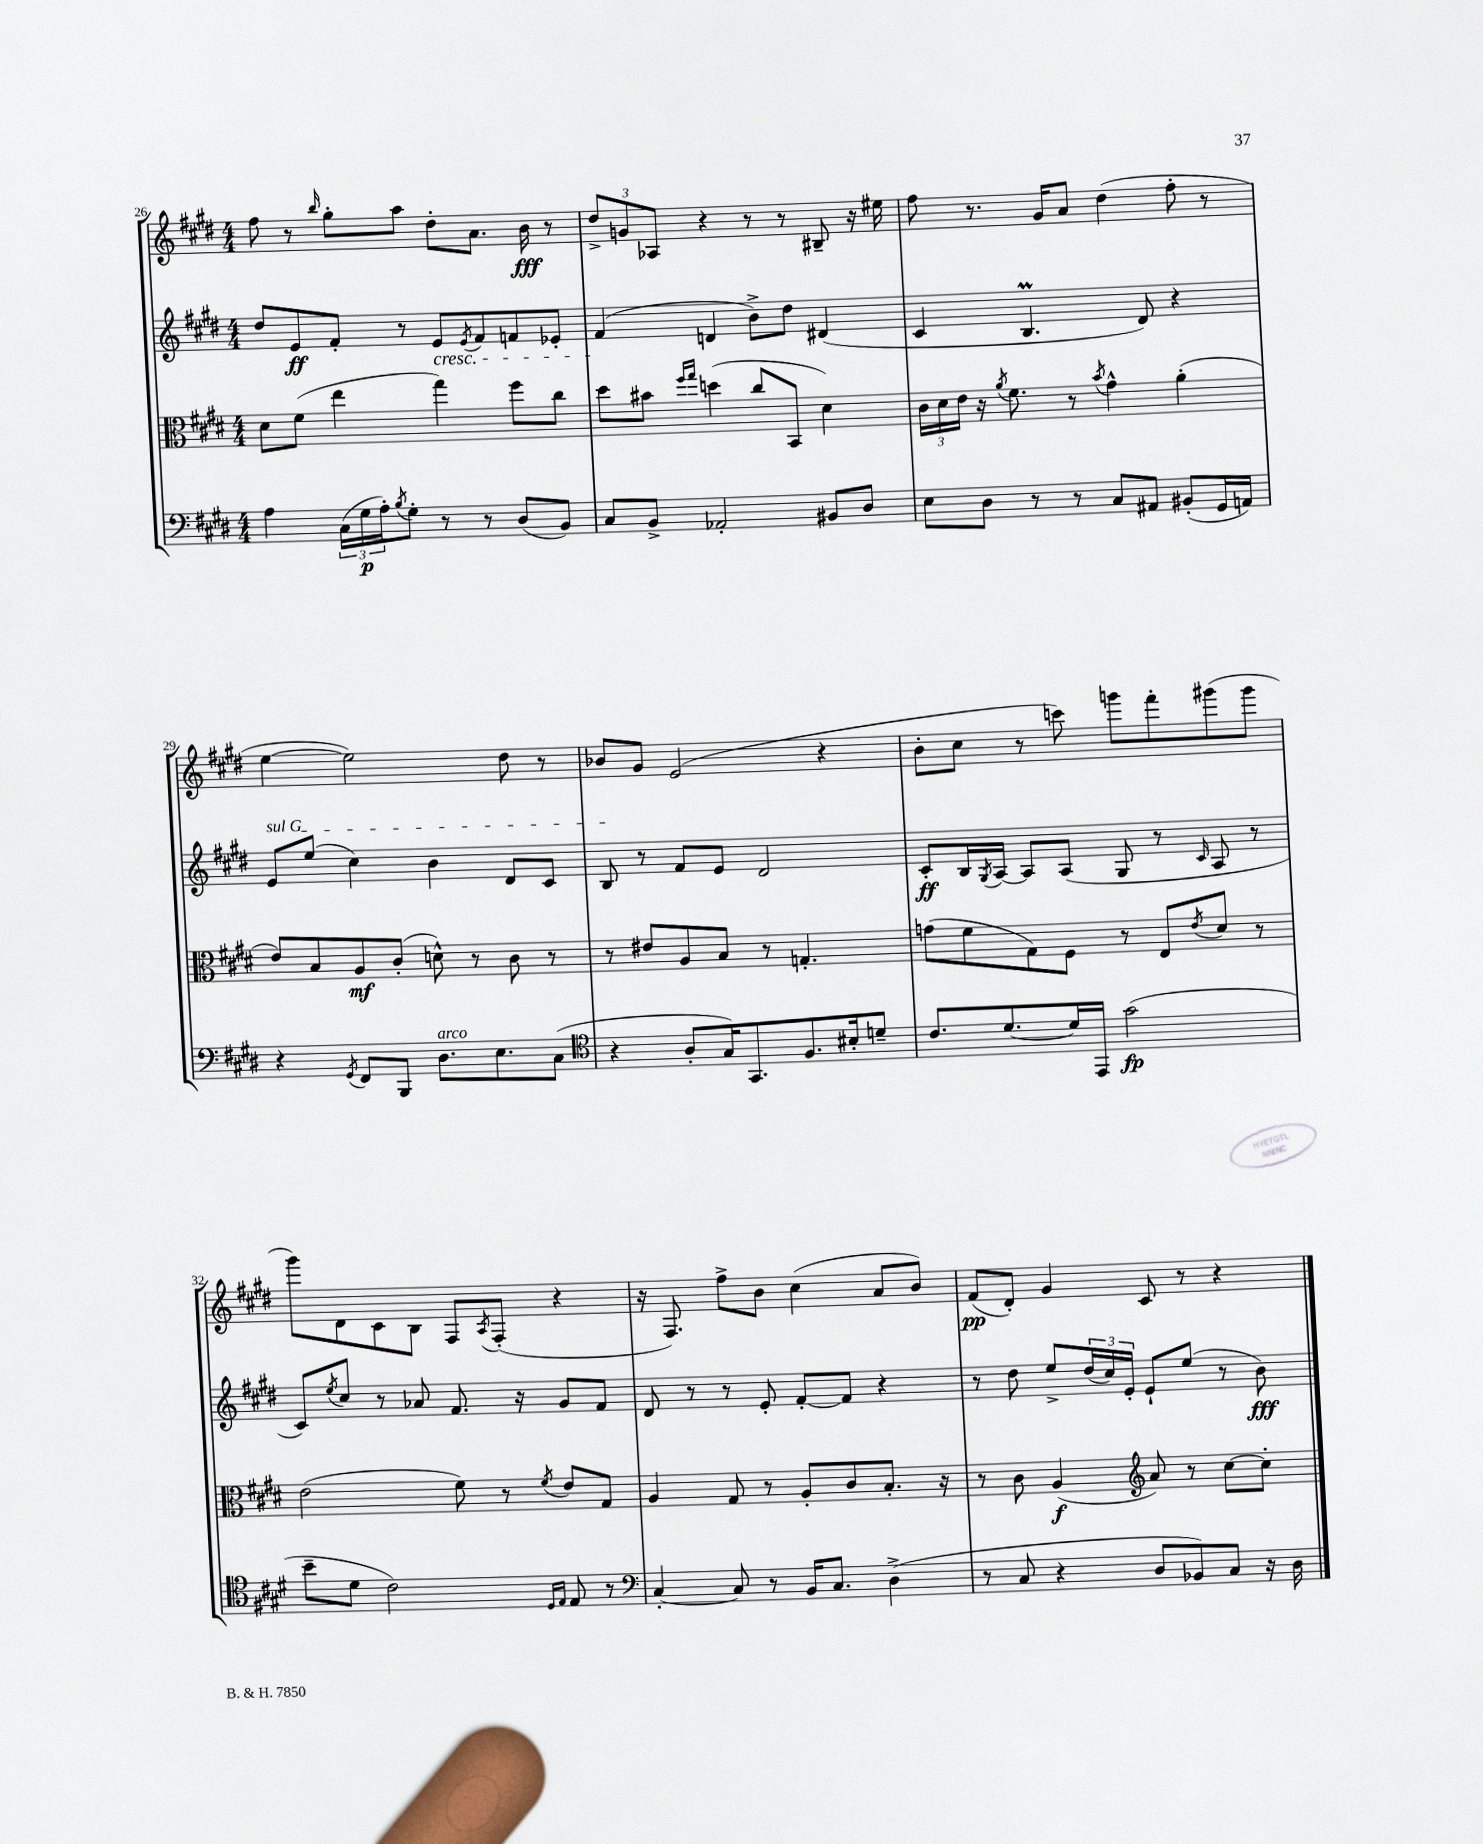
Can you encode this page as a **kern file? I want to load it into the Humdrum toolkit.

**kern	**dynam	**kern	**dynam	**kern	**dynam	**kern	**dynam
*part4	*part4	*part3	*part3	*part2	*part2	*part1	*part1
*staff4	*staff4	*staff3	*staff3	*staff2	*staff2	*staff1	*staff1
*clefF4	*	*clefC3	*	*clefG2	*	*clefG2	*
*k[f#c#g#d#]	*	*k[f#c#g#d#]	*	*k[f#c#g#d#]	*	*k[f#c#g#d#]	*
*M4/4	*	*M4/4	*	*M4/4	*	*M4/4	*
=26	=26	=26	=26	=26	=26	=26	=26
4A\	.	8d#\L	.	8dd#/L	.	8ff#\	.
.	.	(8f#\J	.	8e/	ff	8r	.
.	.	.	.	.	.	16qqbb/	.
(24C#\LL	.	4ee\	.	8f#'/J	.	8gg#'\L	.
24G#\	p	.	.	.	.	.	.
24A'\J)	.	.	.	.	.	.	.
8qB/	.	.	.	.	.	.	.
8G#'\J	.	.	.	8r	.	8aa\J	.
!	!	!	!	!LO:TX:b:i:t=cresc.	!	!	!
8r	.	4gg#\)	.	8e/L	.	8dd#'\L	.
.	.	.	.	8qe/	.	.	.
8r	.	.	.	8f#/	.	8.a\J	.
(8D#/L	.	8ff#\L	.	8fn/	.	.	.
.	.	.	.	.	.	16b\	fff
8BB/J)	.	8cc#\J	.	8e-X'/J	.	8r	.
=27	=27	=27	=27	=27	=27	=27	=27
8C#/L	.	8dd#\L	.	(4f#/	.	12dd#^/L	.
.	.	.	.	.	.	12gn/	.
8BB^/J	.	8b#X\J	.	.	.	.	.
.	.	.	.	.	.	12A-X/J	.
.	.	16qqff#/LL	.	.	.	.	.
.	.	16qqgg#/JJ	.	.	.	.	.
2AA-X'/	.	(4ddn\	.	4dn/	.	4r	.
.	.	8cc#/L	.	8b^\L)	.	8r	.
.	.	8BB/J	.	8dd#\J	.	8r	.
8BB#X/L	.	4d#\)	.	(4d#X/	.	8B#X~/	.
8D#/J	.	.	.	.	.	16r	.
.	.	.	.	.	.	16ee#X\	.
=28	=28	=28	=28	=28	=28	=28	=28
8E\L	.	24c#\LL	.	4c#/	.	8ff#\	.
.	.	24d#\	.	.	.	.	.
.	.	24e\JJ	.	.	.	.	.
8D#\J	.	16r	.	.	.	8.r	.
.	.	8qa/	.	.	.	.	.
.	.	8.f#\	.	.	.	.	.
8r	.	.	.	4.BM/	.	.	.
.	.	.	.	.	.	16g#/KL	.
8r	.	8r	.	.	.	8a/J	.
.	.	8qb/	.	.	.	.	.
8C#/L	.	4g#^^\	.	.	.	(4dd#\	.
8AA#X/J	.	.	.	8d#/)	.	.	.
(8BB#X'/L	.	(4a'\	.	4r	.	8ff#'\	.
16GG#/L	.	.	.	.	.	8r	.
16AAn/JJ)	.	.	.	.	.	.	.
!!LO:LB:g=z
=29	=29	=29	=29	=29	=29	=29	=29
!	!	!	!	!LO:TX:a:i:t=sul G	!	!	!
4r	.	8e/L)	.	8e/L	.	[4ee\	.
.	.	8B/	.	(8ee/J	.	.	.
8qGG#/	.	.	.	.	.	.	.
8FF#/L	.	8A/	mf	4cc#\)	.	2ee\])	.
8BBB/J	.	(8c#'/J	.	.	.	.	.
!LO:TX:a:i:t=arco	!	!	!	!	!	!	!
8.D#\L	.	8dn^^\)	.	4b\	.	.	.
.	.	8r	.	.	.	.	.
8.E\	.	.	.	.	.	.	.
.	.	8c#\	.	8d#/L	.	8dd#\	.
(8C#\J	.	8r	.	8c#/J	.	8r	.
=30	=30	=30	=30	=30	=30	=30	=30
*clefC4	*	*	*	*	*	*	*
4r	.	8r	.	8B/	.	8b-X/L	.
.	.	8e#X/L	.	8r	.	8g#/J	.
8A'/L	.	8A/	.	8f#/L	.	(2e/	.
16G#/K)	.	8B/J	.	8e/J	.	.	.
8.GG#/	.	.	.	.	.	.	.
.	.	8r	.	2d#/	.	.	.
8.F#/	.	4.Gn'/	.	.	.	.	.
.	.	.	.	.	.	4r	.
16B#X'/k	.	.	.	.	.	.	.
8dn~/J	.	.	.	.	.	.	.
=31	=31	=31	=31	=31	=31	=31	=31
8.c#/L	.	(8gn\L	.	8c#'/L	ff	8b'\L	.
.	.	8f#\	.	16B/L	.	8cc#\J	.
.	.	.	.	8qG#/	.	.	.
[8.d#/	.	.	.	[16A/JJ	.	.	.
.	.	8G#\)	.	8A/L]	.	8r	.
16d#/L]	.	8F#\J	.	(8A/J	.	8cccn\)	.
16EE/JJ	.	.	.	.	.	.	.
(2g#\	fp	8r	.	8G#/	.	8gggn\L	.
.	.	8E/L	.	8r	.	8fff#'\	.
.	.	8qe/	.	16qqc#/	.	.	.
.	.	8d#/J	.	8A/	.	(8ggg#X\	.
.	.	8r	.	8r	.	8ggg#\J	.
!!LO:LB:g=z
=32	=32	=32	=32	=32	=32	=32	=32
8b~\L	.	(2e\	.	8c#/L)	.	8ggg#\L)	.
.	.	.	.	8qee/	.	.	.
8d#\J	.	.	.	8cc#/J	.	8d#\	.
2c#\)	.	.	.	8r	.	8c#\	.
.	.	.	.	8a-X/	.	8B\J	.
.	.	8f#\)	.	8.f#/	.	8F#/L	.
.	.	.	.	.	.	8qA/	.
.	.	8r	.	.	.	(8F#'/J	.
.	.	.	.	16r	.	.	.
16qqD#/LL	.	.	.	.	.	.	.
16qqE/JJ	.	8qf#/	.	.	.	.	.
8E/	.	8e/L	.	8g#/L	.	4r	.
8r	.	8G#/J	.	8f#/J	.	.	.
=33	=33	=33	=33	=33	=33	=33	=33
*clefF4	*	*	*	*	*	*	*
[4C#'/	.	4A/	.	8d#/	.	16r	.
.	.	.	.	.	.	8.F#/)	.
.	.	.	.	8r	.	.	.
8C#/]	.	8G#/	.	8r	.	8ff#^\L	.
8r	.	8r	.	8e'/	.	8b\J	.
16BB/KL	.	8A'/L	.	[8f#'/L	.	(4cc#\	.
8.C#/J	.	.	.	.	.	.	.
.	.	8c#/	.	8f#/J]	.	.	.
(4D#^\	.	8.B'/J	.	4r	.	8a/L	.
.	.	.	.	.	.	8b/J)	.
.	.	16r	.	.	.	.	.
=34	=34	=34	=34	=34	=34	=34	=34
8r	.	8r	.	8r	.	(8f#/L	pp
8C#/	.	8c#\	.	8dd#\	.	8d#'/J)	.
4r	.	(4A/	f	8ee^/L	.	4g#/	.
.	.	.	.	(24dd#/L	.	.	.
.	.	.	.	24cc#/)	.	.	.
.	.	.	.	24e'/JJ	.	.	.
*	*	*clefG2	*	*	*	*	*
8D#/L	.	8a/)	.	8e`/L	.	8c#/	.
8BB-X/)	.	8r	.	(8ee/J	.	8r	.
8C#/J	.	[8cc#\L	.	8r	.	4r	.
16r	.	8cc#'\J]	.	8b\)	fff	.	.
16D#\	.	.	.	.	.	.	.
==	==	==	==	==	==	==	==
*-	*-	*-	*-	*-	*-	*-	*-
